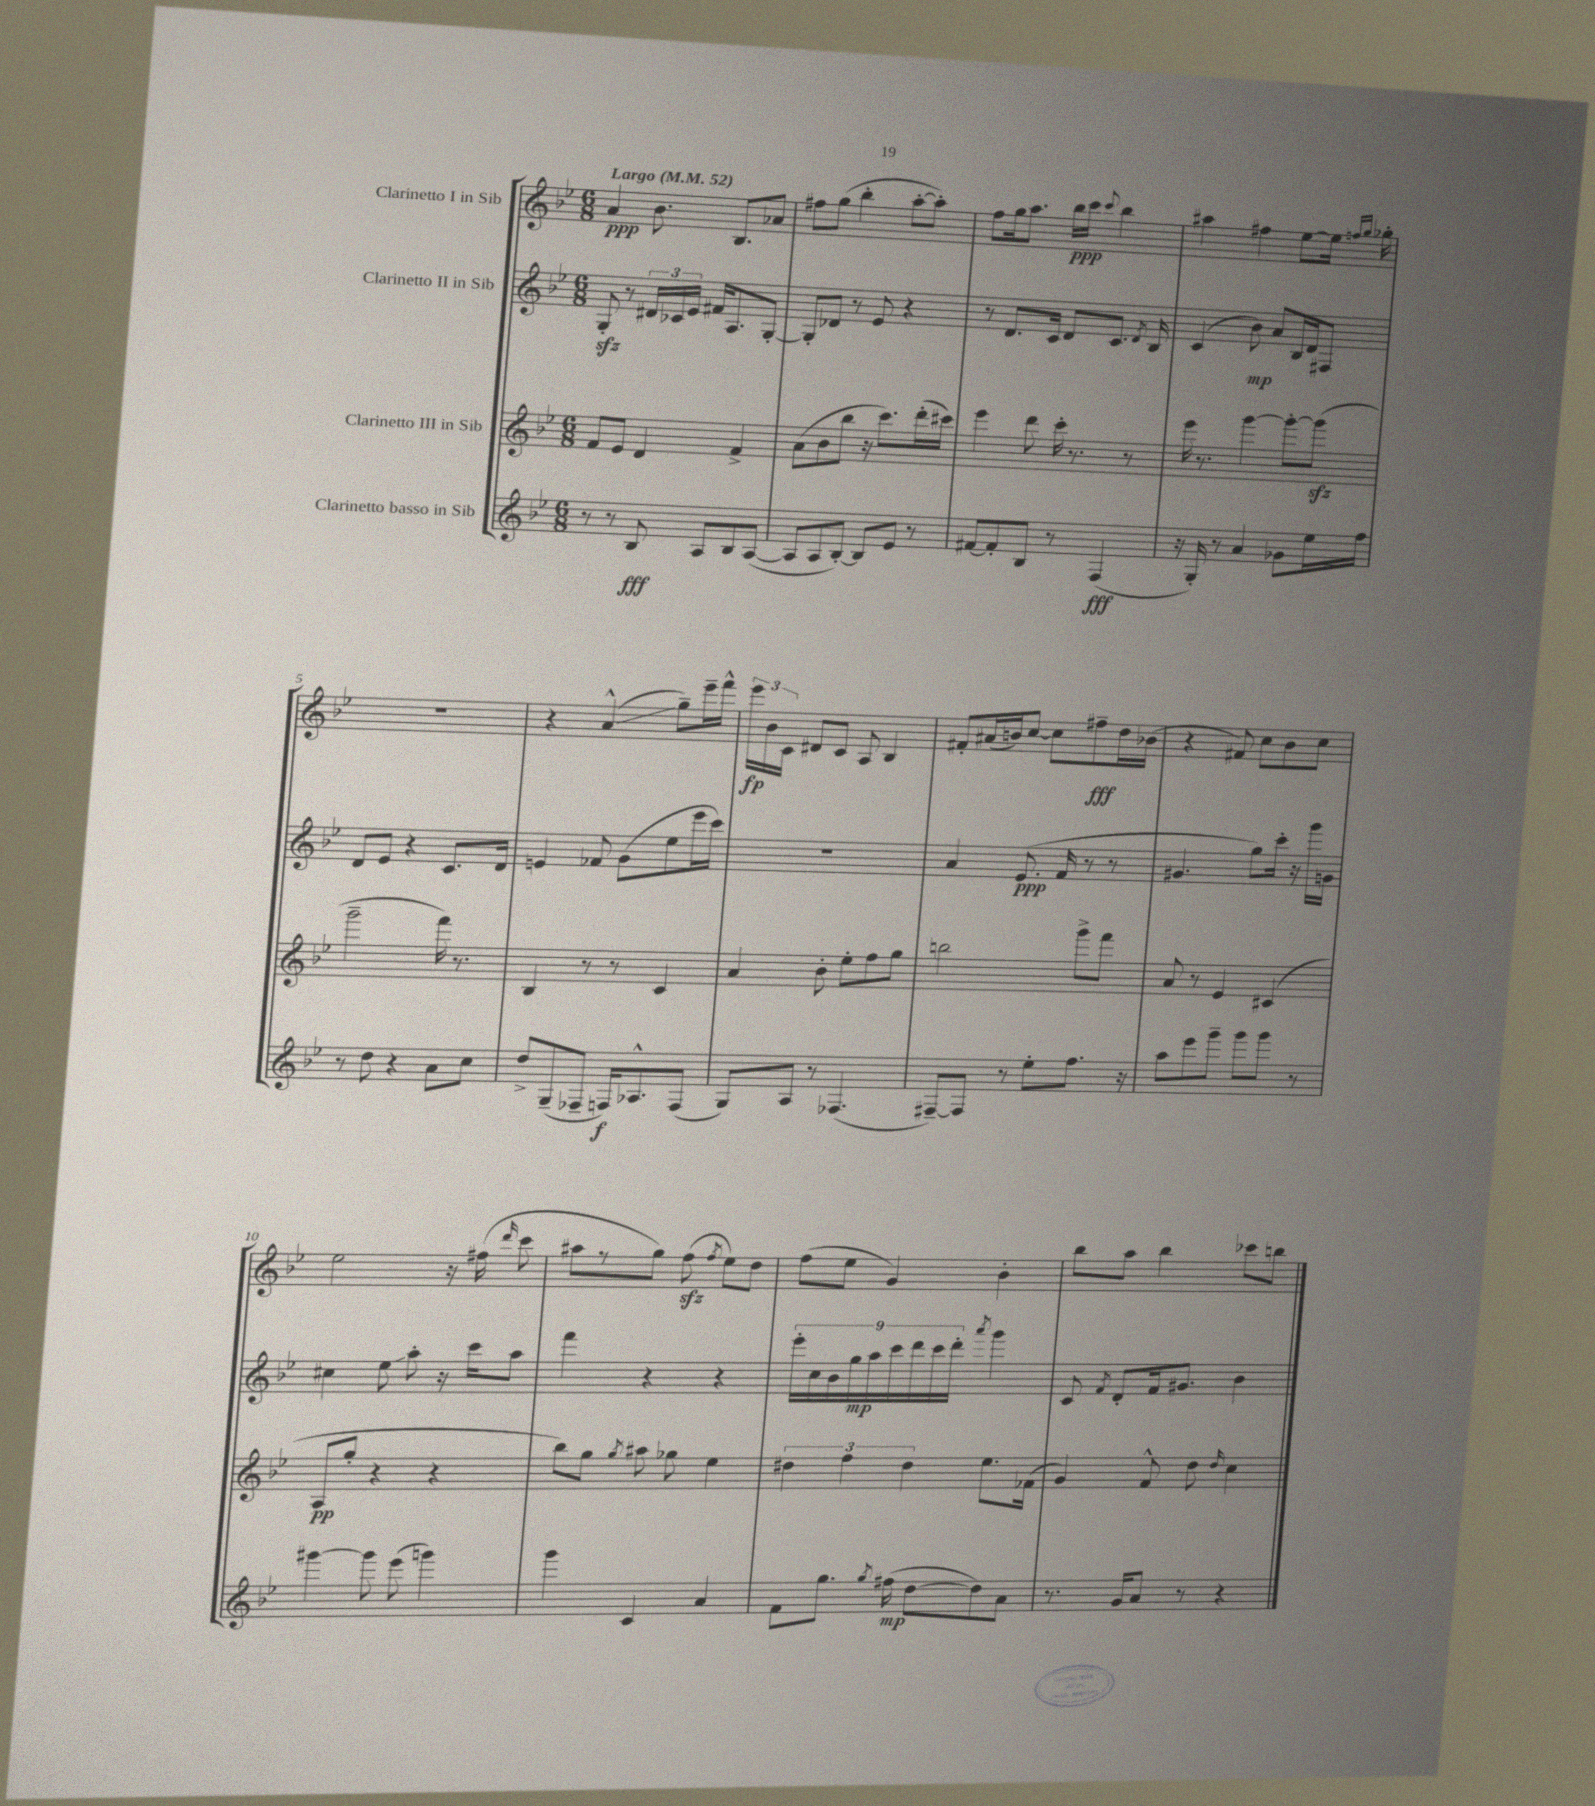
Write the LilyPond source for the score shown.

<<
\new StaffGroup <<
\new Staff = "s0" \with { instrumentName = "Clarinetto I in Sib" } {
    \clef treble \key bes \major \numericTimeSignature \time 6/8 \tempo "Largo" 4 = 52
    \autoBeamOff a'4\ppp bes'8. bes8.[ aes'8] |
    fis''8[ g''8]( bes''4-. a''8[~-. a''8]-.) |
    f''8[ g''16 a''8.] bes''16[\ppp c'''16] \appoggiatura { c'''8 } bes''4 |
    ais''4 fis''4 ees''8[~ ees''16] \grace { f''16[ g''16] } ges''16-. |
    R2. |
    r4 a'4-^\glissando( g''8[--) ees'''16-- f'''16]-^ |
    \tuplet 3/2 { ees'''16[\fp bes'16 c'16] } dis'8[ c'8] a8 bes4 |
    fis'8[-. ais'16( b'16) c''8]~ c''8[ fis''8--\fff d''16 bes'16]( |
    r4 fis'8) c''8[ bes'8 c''8] |
    ees''2 r16 fis''16( \grace { d'''16 } c'''8 |
    ais''8[ r8 g''8]) f''8\sfz( \acciaccatura { f''8 } ees''8[) d''8] |
    f''8[( ees''8] g'4) bes'4-. |
    bes''8[ a''8] bes''4 ces'''8[ b''8] \bar "|." |
}
\new Staff = "s1" \with { instrumentName = "Clarinetto II in Sib" } {
    \clef treble \key bes \major \numericTimeSignature \time 6/8
    \autoBeamOff g8-.\sfz r8 \tuplet 3/2 { dis'16[ ces'16 ees'16] } fis'16[ a8. g8]~-. |
    g8[-. des'8] r8 ees'8 r4 |
    r8 d'8.[ c'16] d'8[ c'8.] \acciaccatura { d'8 } bes16 |
    c'4( bes'8\mp) a'8[ bes16 d'16 fis8] |
    d'8[ ees'8] r4 c'8.[ d'16] |
    e'4 fes'8 g'8[( ees''8 ees'''16 c'''16]) |
    R2. |
    a'4 ees'8.\ppp( f'16 r8 r8 |
    gis'4. g''8[) c'''16]-. r16 g'''16[ g'16] |
    cis''4 ees''8\glissando a''8-. r16 c'''16[ a''8] |
    f'''4 r4 r4 |
    \tuplet 9/8 { ees'''16[-. c''16 bes'16 g''16\mp a''16 c'''16 d'''16 c'''16 d'''16]-. } \acciaccatura { a'''8 } g'''4 |
    c'8 \acciaccatura { f'8 } d'8[-. f'16 gis'8.] bes'4 \bar "|." |
}
\new Staff = "s2" \with { instrumentName = "Clarinetto III in Sib" } {
    \clef treble \key bes \major \numericTimeSignature \time 6/8
    \autoBeamOff f'8[ ees'8] d'4 f'4-> |
    a'8[( bes'8 bes''8] r16 c'''8.[) d'''16-.( cis'''16]) |
    ees'''4 d'''8 c'''16-. r8. r8 |
    ees'''16 r8. g'''4~ g'''8[~-. g'''8]\sfz( |
    g'''2-- f'''16) r8. |
    bes4 r8 r8 c'4 |
    a'4 bes'8-. ees''8[-. f''8 g''8] |
    b''2 g'''8[-> f'''8] |
    a'8 r8 ees'4 cis'4( |
    a8[\pp g''8]-. r4 r4 |
    bes''8[) g''8] \acciaccatura { g''8 } ais''8 ges''8 ees''4 |
    \tuplet 3/2 { dis''4 f''4 dis''4 } ees''8.[ fes'16]( |
    g'4) f'8-^ d''8 \grace { d''16 } c''4 \bar "|." |
}
\new Staff = "s3" \with { instrumentName = "Clarinetto basso in Sib" } {
    \clef treble \key bes \major \numericTimeSignature \time 6/8
    \autoBeamOff r8 r8 bes8\fff a8[ bes8 a8]~( |
    a8[ a8 bes8]~-.) bes8[ ees'8] r8 |
    fis'8[~ fis'8-. bes8] r8 f4\fff( |
    r16 g16-.) r8 a'4 ges'8[ ees''16 f''16] |
    r8 d''8 r4 a'8[ c''8] |
    d''8[-> g8--( fes8]-- f16[\f) aes8.-^ f8]( |
    g8[) a8] r8 fes4.( |
    fis8[~--) fis8] r8 ees''8[-. f''8.] r16 |
    a''8[ ees'''8 g'''8]-- g'''8[ g'''8] r8 |
    gis'''4~ gis'''8 ees'''8( g'''4) |
    g'''4 c'4 a'4 |
    f'8[ g''8.] \acciaccatura { g''8 } fis''16\mp( d''8[~ d''8) a'8] |
    r8. g'16[ a'8] r8 r4 \bar "|." |
}
>>
>>
